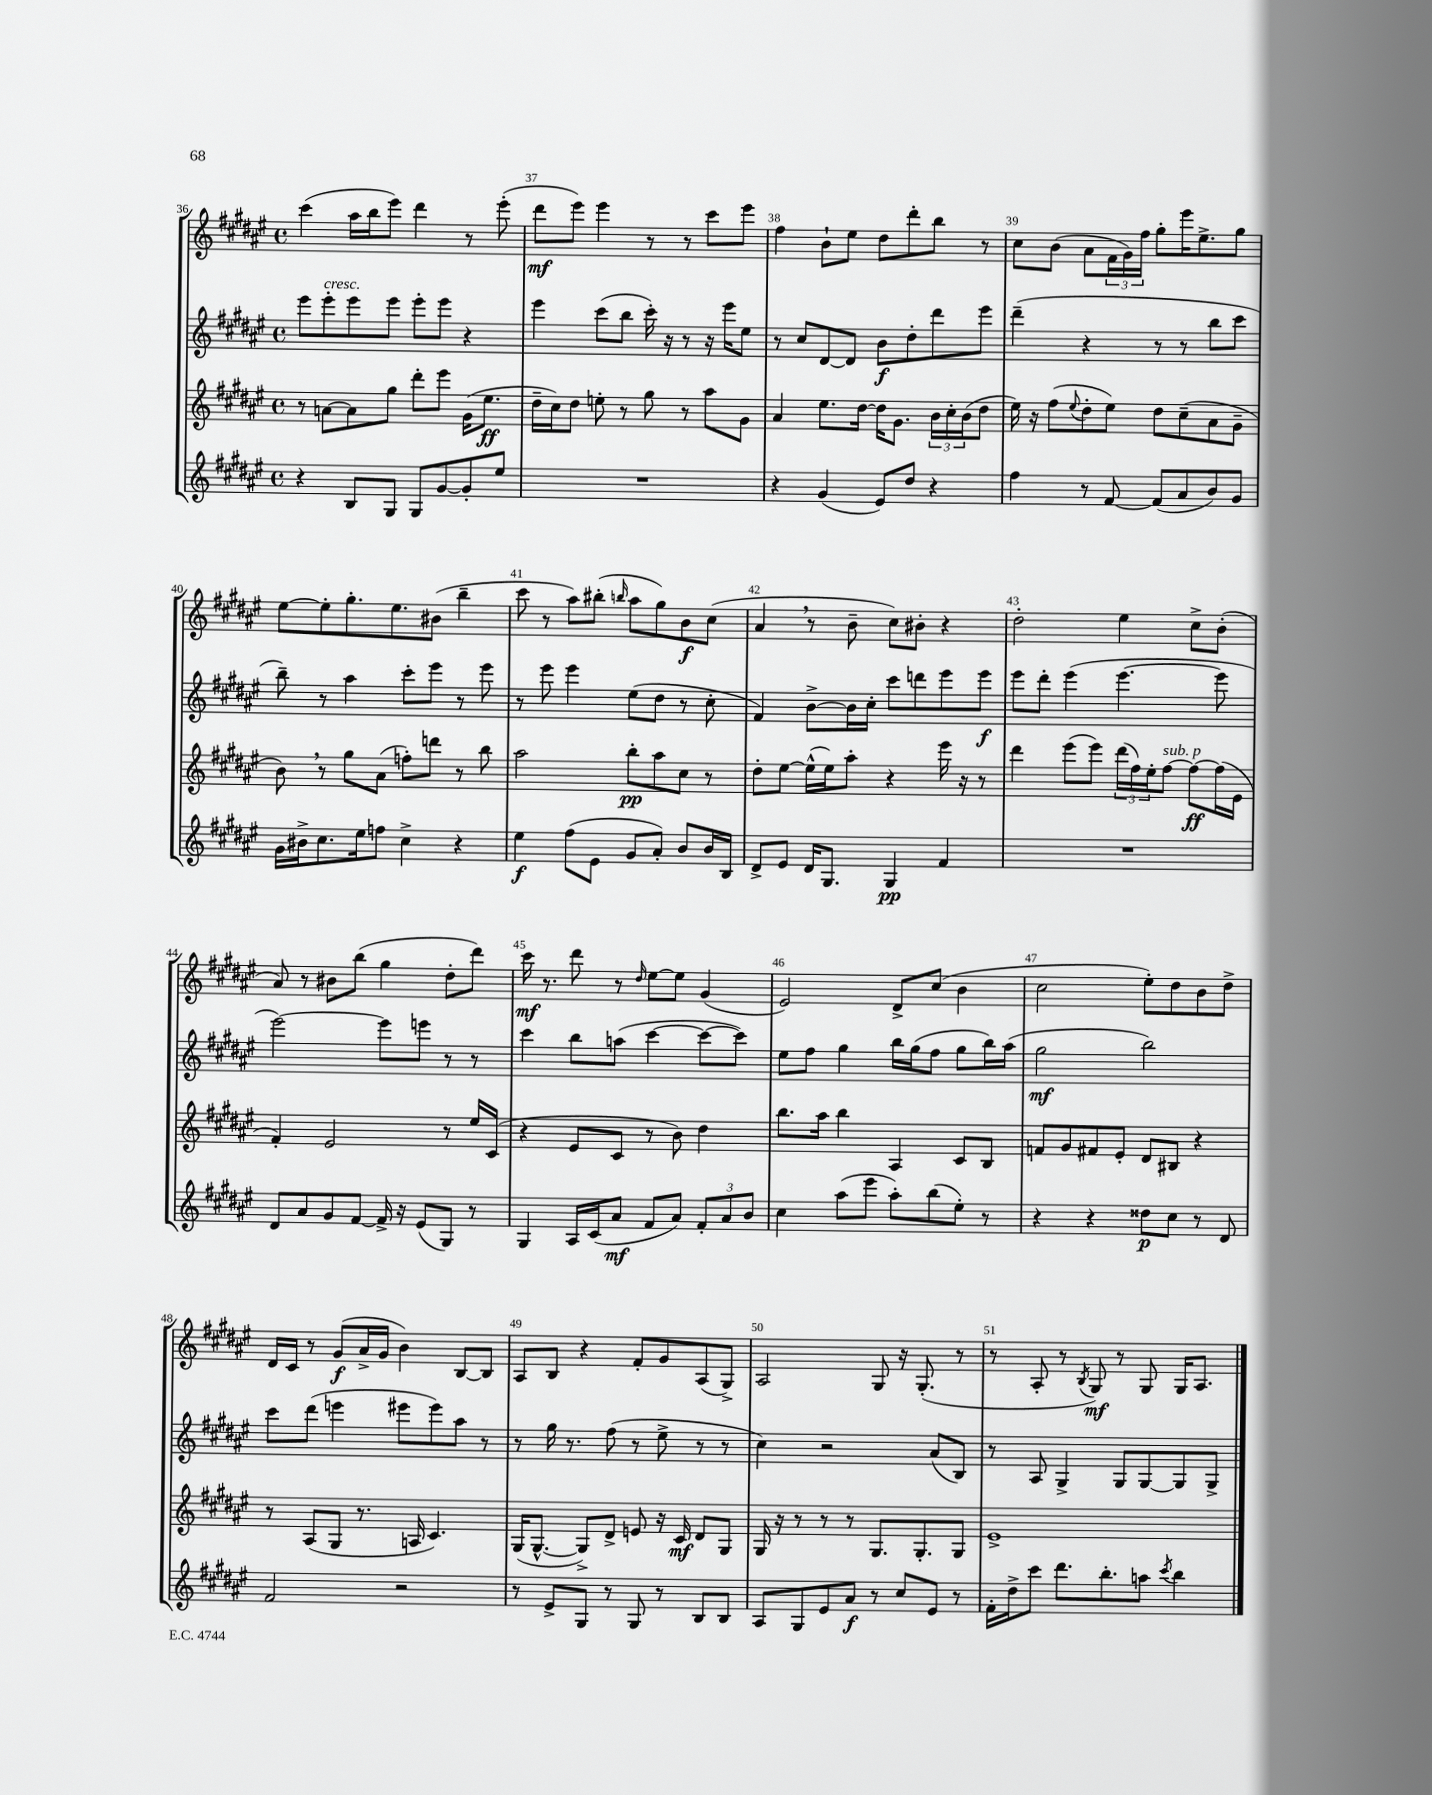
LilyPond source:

<<
\new StaffGroup <<
\new Staff = "s0" {
    \clef treble \key fis \major \defaultTimeSignature \time 4/4
    cis'''4( ais''16 b''16 eis'''8) dis'''4 r8 eis'''8-.( |
    dis'''8\mf eis'''8) eis'''4 r8 r8 cis'''8 eis'''8 |
    fis''4 b'8-! eis''8 dis''8 dis'''8-. b''8 r8 |
    cis''8 b'8( ais'8 \tuplet 3/2 { fis'16 gis'16) fis''16 } gis''8-. eis'''16 eis''8.-> gis''8 |
    eis''8~ eis''8-. gis''8.-. eis''8. bis'8( b''4-- |
    cis'''8 r8 ais''8) bis''8-.( \grace { b''16 } ais''8 gis''8) b'8\f cis''8( |
    ais'4 \breathe r8 b'8-- cis''8) bis'8-. r4 |
    dis''2-. eis''4 cis''8-> b'8-.( |
    ais'8) r8 bis'8 b''8( gis''4 dis''8-. dis'''8) |
    cis'''16\mf r8. dis'''8 r8 \grace { dis''16 } eis''8~ eis''8 gis'4( |
    eis'2) dis'8-> cis''8( b'4 |
    cis''2 eis''8-.) dis''8 b'8 dis''8-> |
    dis'16 cis'16 r8 gis'8\f( ais'16-> gis'16 b'4) b8~ b8 |
    ais8 b8 r4 fis'8-. gis'8 ais8( gis8->) |
    ais2 gis8 r16 gis8.-.( r8 |
    r8 ais8-. r8 \acciaccatura { b8 } gis8\mf) r8 gis8 gis16 ais8. \bar "|." |
}
\new Staff = "s1" {
    \clef treble \key fis \major \defaultTimeSignature \time 4/4
    eis'''8 eis'''8-.^\markup { \italic "cresc." } eis'''8 eis'''8 eis'''8-. eis'''8 r4 |
    eis'''4 cis'''8( b''8 cis'''16-.) r16 r8 r16 eis'''16 eis''8 |
    r8 cis''8 dis'8~ dis'8 b'8\f dis''8-. dis'''8 eis'''8 |
    dis'''4--( r4 r8 r8 b''8 cis'''8 |
    b''8--) r8 ais''4 cis'''8-. eis'''8 r8 eis'''8 |
    r8 eis'''8 eis'''4 eis''8( dis''8 r8 cis''8-. |
    fis'4) b'8~-> b'16 cis''16-. cis'''8 d'''8 eis'''8 eis'''8\f |
    eis'''8 dis'''8-. eis'''4( eis'''4.~ eis'''8 |
    eis'''2~) eis'''8 e'''8 r8 r8 |
    cis'''4 b''8 a''8( cis'''4~ cis'''8~ cis'''8) |
    eis''8 fis''8 gis''4 b''16 gis''16( fis''8 gis''8 b''16) ais''16( |
    gis''2\mf b''2) |
    cis'''8 dis'''8( e'''4 eis'''8 eis'''8) ais''8 r8 |
    r8 gis''16 r8. fis''8( r8 eis''8-> r8 r8 |
    cis''4) r2 ais'8( b8) |
    r8 ais8 gis4-> gis8 gis8~ gis8 gis8-> \bar "|." |
}
\new Staff = "s2" {
    \clef treble \key fis \major \defaultTimeSignature \time 4/4
    r8 a'8~ a'8 gis''8 dis'''8-. eis'''8 gis'16( eis''8.\ff |
    dis''16-- cis''16) dis''8 e''8-. r8 gis''8 r8 ais''8 gis'8 |
    ais'4 eis''8. dis''16~ dis''16 gis'8. \tuplet 3/2 { b'16 cis''16-. b'16( } dis''8 |
    eis''16) r16 fis''8( \appoggiatura { eis''8 } dis''8-. eis''8) dis''8 cis''8--( ais'8 gis'8-- |
    b'8) \breathe r8 gis''8 ais'8( f''8-.) d'''8 r8 b''8 |
    ais''2 b''8-.\pp ais''8 cis''8 r8 |
    dis''8-. eis''8~ eis''16-^( eis''16) ais''8-. r4 eis'''16 r16 r8 |
    dis'''4 eis'''8( eis'''8) \tuplet 3/2 { dis'''16( fis''16) eis''16-. } fis''8~^\markup { \italic "sub. p" } fis''8~\ff fis''16( eis'16 |
    fis'4-.) eis'2 r8 eis''16 cis'16( |
    r4 eis'8 cis'8 r8 b'8) dis''4 |
    b''8. ais''16 b''4 ais4 cis'8 b8 |
    f'8 gis'8 fis'8 eis'8-. dis'8 bis8 r4 |
    r8 ais8( gis8 r8. a16 cis'4.) |
    gis16( gis8.~-^ gis8->) dis'8-> e'8 r16 cis'16\mf dis'8 gis8 |
    gis16 r16 r8 r8 r8 gis8. gis8.-. gis8 |
    eis'1-> \bar "|." |
}
\new Staff = "s3" {
    \clef treble \key fis \major \defaultTimeSignature \time 4/4
    r4 b8 gis8 gis8 gis'8~ gis'8-. eis''8 |
    R1 |
    r4 gis'4( eis'8) dis''8 r4 |
    fis''4 r8 fis'8~ fis'8( ais'8 b'8) gis'8 |
    gis'16 bis'16-> cis''8. eis''16 f''8 cis''4-> r4 |
    eis''4\f fis''8( eis'8 gis'8 ais'8-.) b'8 b'16 b16 |
    dis'8-> eis'8 dis'16 gis8. gis4\pp fis'4 |
    R1 |
    dis'8 ais'8 gis'8 fis'8~ fis'16-> r16 eis'8( gis8) r8 |
    gis4 ais16 cis'16( ais'8\mf fis'8 ais'8) \tuplet 3/2 { fis'8-. ais'8 b'8 } |
    cis''4 ais''8( eis'''8 ais''8-.) b''8( eis''8-.) r8 |
    r4 r4 disis''8\p cis''8 r8 dis'8 |
    fis'2 r2 |
    r8 eis'8-> gis8 r8 gis8 r8 b8 b8 |
    ais8 gis8 eis'8 ais'8\f r8 cis''8 eis'8 r8 |
    fis'16-. dis''16-> cis'''8 dis'''8. b''8.-. a''8 \acciaccatura { cis'''8 } b''4 \bar "|." |
}
>>
>>
\layout { \context { \Score currentBarNumber = #36 \override BarNumber.break-visibility = ##(#f #t #t) barNumberVisibility = #all-bar-numbers-visible } }
